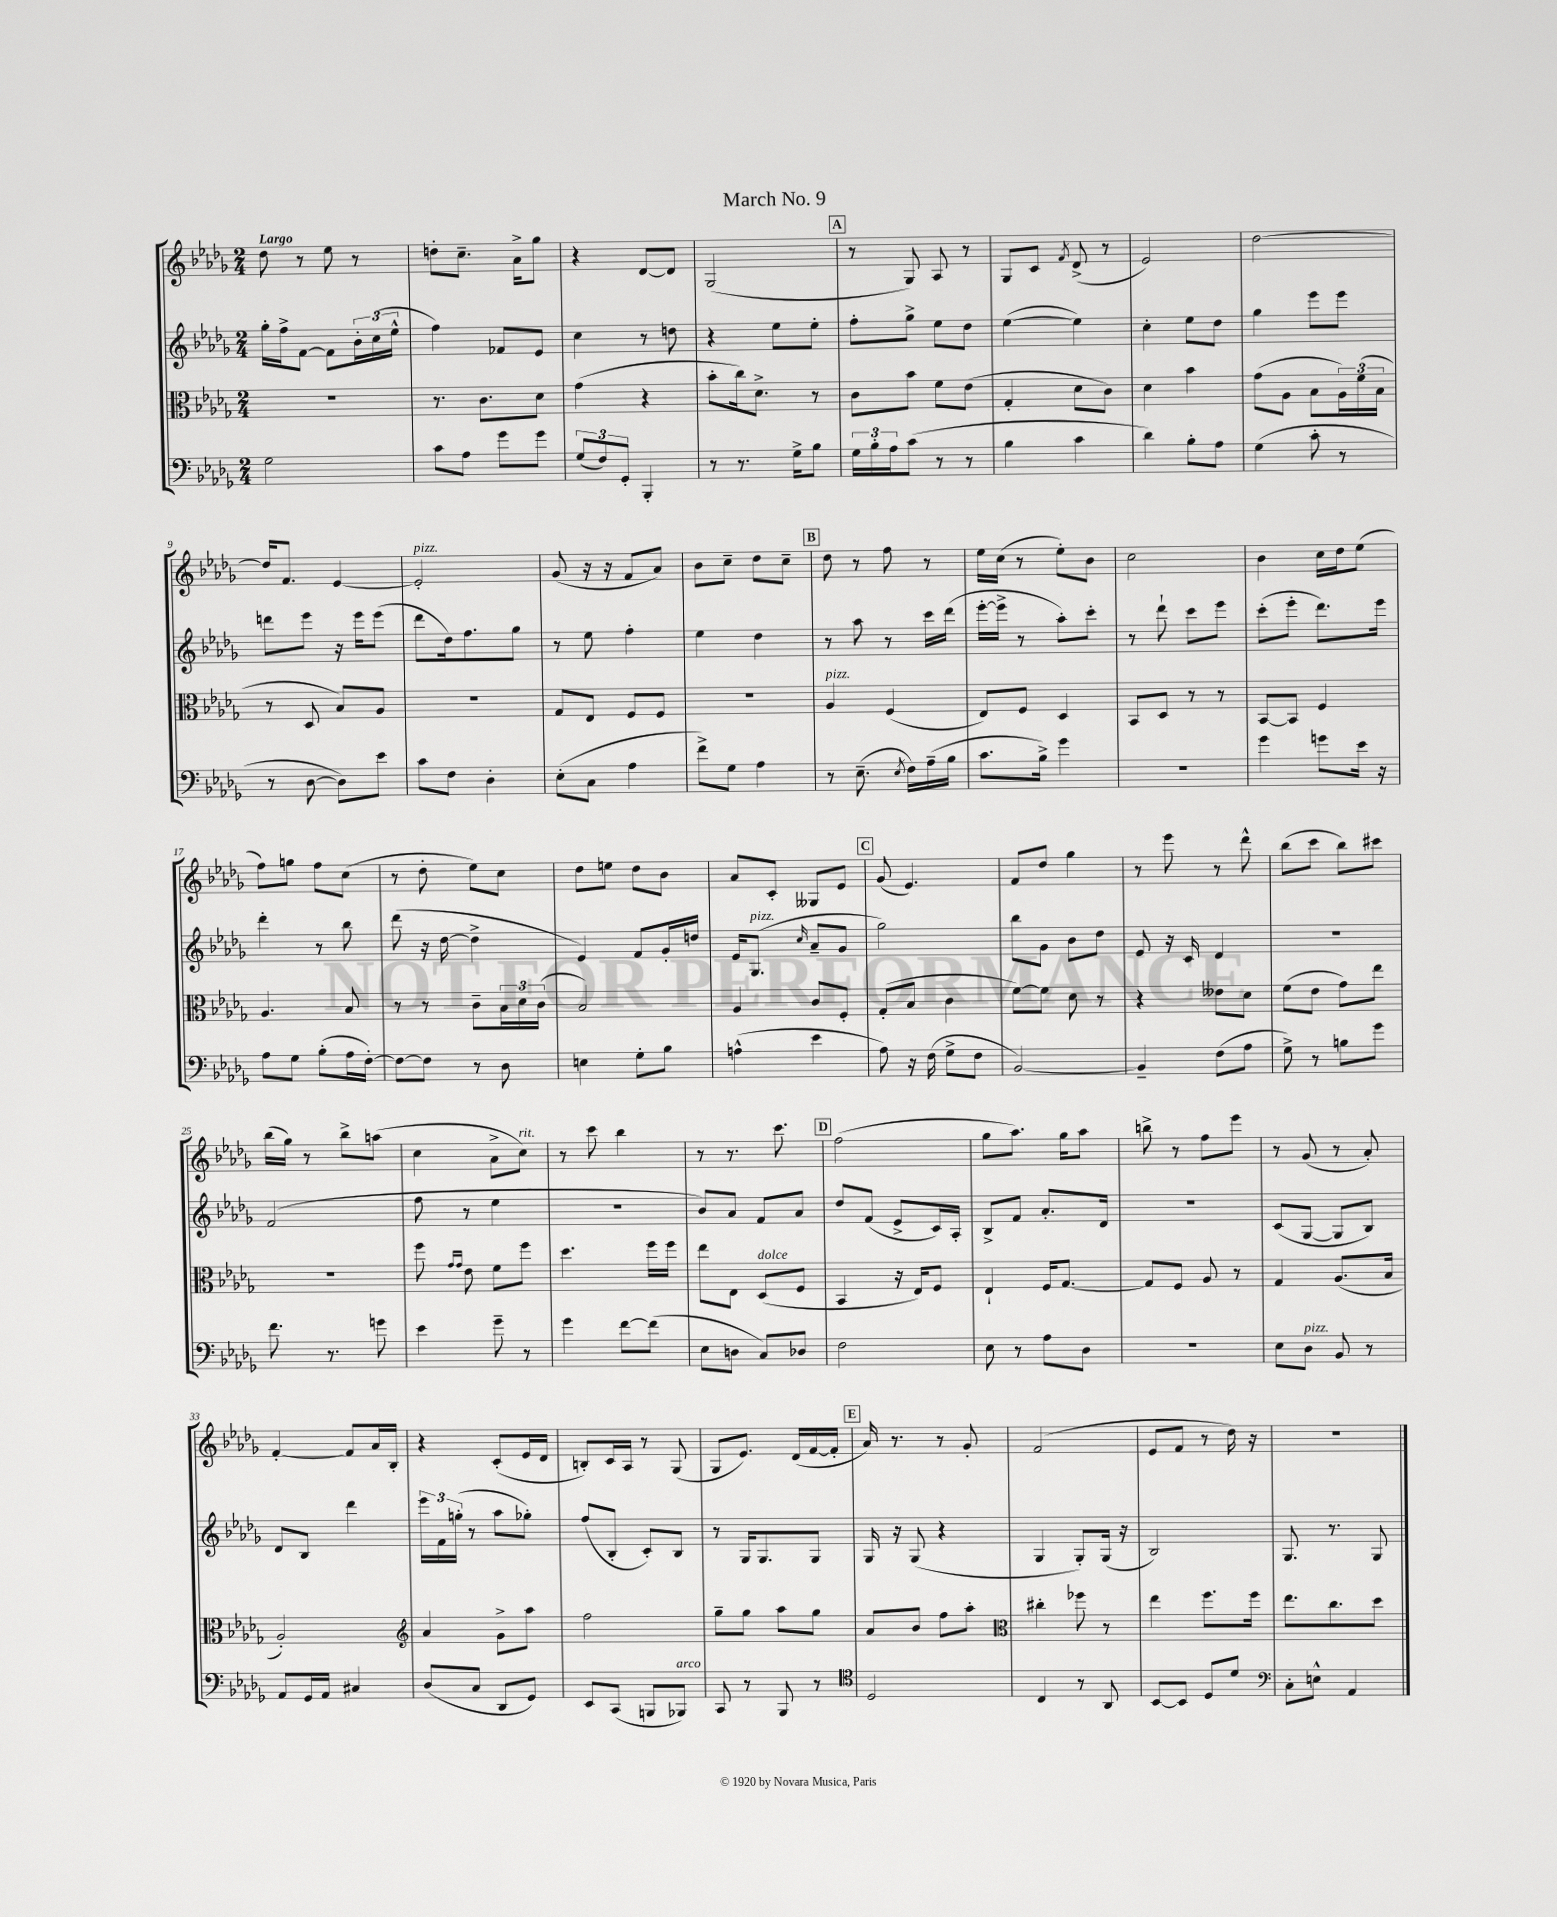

**kern	**kern	**kern	**kern
*staff4	*staff3	*staff2	*staff1
*clefF4	*clefC3	*clefG2	*clefG2
*k[b-e-a-d-g-]	*k[b-e-a-d-g-]	*k[b-e-a-d-g-]	*k[b-e-a-d-g-]
*M2/4	*M2/4	*M2/4	*M2/4
2G-	2r	16gg-'	8dd-
.	.	16ff^	.
.	.	[8f	8r
.	.	8f]	8ee-
.	.	24b-'	8r
.	.	(24cc	.
.	.	24ee-^^	.
=	=	=	=
8c	8.r	4ff)	8dd'
8A-	.	.	8.cc~
.	8.c	.	.
8g-	.	8f-	.
.	.	.	16a-^
8g-	8d-	8e-	8gg-
=	=	=	=
(12G-	(4g-	4cc	4r
12F)	.	.	.
12GG-'	.	.	.
4BBB-'	4r	8r	[8d-
.	.	8dd	8d-]
=	=	=	=
8r	8b-'	4r	(2G-
8.r	16cc)	.	.
.	8.d-^	.	.
.	.	8ee-	.
16G-^	.	.	.
8B-	8r	8ee-'	.
=	=	=	=
24G-	8c	8ff'	8r
24B-'	.	.	.
24A-	.	.	.
(8c	8b-	8gg-^	8G-)
8r	8f	8ee-	8A-
8r	(8e-	8dd-	8r
=	=	=	=
4B-	4G-'	([4ee-	8G-
.	.	.	8c
.	.	.	8qf
4c	8d-	4ee-])	(8d-^
.	8c)	.	8r
=	=	=	=
4d-)	4d-	4cc'	2e-)
8B-'	4b-	8ee-	.
8A-	.	8dd-	.
=	=	=	=
(4G-	(8g-	4gg-	[2dd-
.	8A-	.	.
8c'	8B-	8eee-	.
8r	24A-)	8eee-	.
.	(24f	.	.
.	24B-	.	.
=	=	=	=
8r	8r	8ddd	16dd-]
.	.	.	8.f
[8D-	8D-	8eee-	.
8D-])	8B-)	16r	[4e-
.	.	16eee-	.
8e-	8A-	(8eee-	.
=	=	=	=
8c	2r	8ddd-	2e-']
8F	.	16dd-)	.
.	.	8.ff	.
4D-'	.	.	.
.	.	8gg-	.
=	=	=	=
(8E-'	8G-	8r	(8g-
8C	8E-	8ee-	16r
.	.	.	16r
4A-	8F	4ff'	8f
.	8F	.	8a-)
=	=	=	=
8f^)	2r	4ee-	8b-
8G-	.	.	8cc~
4A-	.	4dd-	8dd-
.	.	.	8cc~
=	=	=	=
8r	4A-	8r	8dd-
(8.E-~	.	8aa-	8r
.	(4F	8r	8ff
8qE-	.	.	.
16F)	.	.	.
(16A-~	.	16ccc	8r
16B-	.	(16ddd-	.
=	=	=	=
8.c	8E-)	[16eee-'	16ee-
.	.	16eee-^]	(16cc
.	8F	8r	8r
16B-^)	.	.	.
4g-	4D-	8aa-')	8ee-')
.	.	8ccc'	8b-
=	=	=	=
2r	8BB-	8r	2cc
.	8D-	8ddd-`	.
.	8r	8ccc	.
.	8r	8eee-	.
=	=	=	=
4g-	[8BB-	(8ccc'	4b-
.	8BB-]	8eee-'	.
8g	4F	8.ddd-)	16cc
.	.	.	16dd-
16e-	.	.	(8ee-
16r	.	16eee-	.
=	=	=	=
8A-	4.A-	4ddd-'	8ff)
8G-	.	.	8gg
(8B-'	.	8r	8ff
16A-	8B-	8bb-	(8cc
[16F')	.	.	.
=	=	=	=
8F_	8r	(8ddd-	8r
8F]	8r	16r	8dd-'
.	.	[16dd-	.
8r	8c~	4dd-^]	8ee-)
8D-	24B-	.	8cc
.	24d-	.	.
.	(24c	.	.
=	=	=	=
4E	2B-)	4e-)	8dd-
.	.	.	8ee
8G-'	.	8f	8dd-
8B-	.	16g-'	8b-
.	.	16dd	.
=	=	=	=
(4A^^	4A-	16e-	8a-
.	.	(8.G-	.
.	.	.	8c'
.	.	16qqcc	.
4e-	8c	8a-~	8G--
.	8F'	8g-	8e-
=	=	=	=
8A-)	(8G-'	2gg-)	(8g-
16r	8B-	.	4.e-)
(16F	.	.	.
8G-^	4c	.	.
8F	.	.	.
=	=	=	=
[2BB-)	[8f)	8bb-	8f
.	8f]	8g-	8dd-
.	8d-	8b-	4gg-
.	8r	8dd-	.
=	=	=	=
4BB-~]	4r	8e-	8r
.	.	16r	8eee-
.	.	16c	.
(8F	8e--	4d-	8r
8A-	8d-	.	8ddd-^^
=	=	=	=
8G-^)	(8f	2r	(8bb-
8r	8e-	.	8ccc
8B	8g-)	.	8bb-)
8g-	8ee-	.	8ccc#
=	=	=	=
8.f	2r	(2f	(16bb-
.	.	.	16gg-)
.	.	.	8r
8.r	.	.	.
.	.	.	8bb-^
8g	.	.	(8aa
=	=	=	=
4e-	8ff	8ff	4cc
.	16qqg-	.	.
.	16qqg-	.	.
.	8e-	8r	.
8g-~	8f	4ee-	8a-^
8r	8ff	.	8cc)
=	=	=	=
4g-	4.dd-	2r	8r
.	.	.	8ccc
[8f	.	.	4bb-
(8f]	16ff	.	.
.	16ff	.	.
=	=	=	=
8E-	8ee-	8b-)	8r
8D	8E-	8a-	8.r
8C)	(8D-	8f	.
.	.	.	8.ccc
8D-	8F	8a-	.
=	=	=	=
2F	4BB-	8dd-	(2ff
.	.	(8f	.
.	16r	8e-^	.
.	16E-)	.	.
.	8F	16c)	.
.	.	16A-'	.
=	=	=	=
8E-	4E-`	8B-^	8gg-
8r	.	8f	8.aa-)
8A-	16F	8.a-'	.
.	[8.G-	.	16gg-
8D-	.	.	8aa-
.	.	16d-	.
=	=	=	=
2r	8G-]	2r	8bb^
.	8F	.	8r
.	8A-	.	8ff
.	8r	.	8eee-
=	=	=	=
8E-	4G-	(8c	8r
8D-	.	[8G-	(8g-
8BB-	(8.A-	8G-]	8r
8r	.	8B-)	8a-')
.	16B-	.	.
=	=	=	=
8AA-	2A-')	8d-	[4f'
16GG-	.	8B-	.
16AA-	.	.	.
4C#	.	4ddd-	8f]
.	.	.	16a-
.	.	.	16B-'
=	=	=	=
*	*clefG2	*	*
(8D-	4a-	24eee-	4r
.	.	24f	.
.	.	(24gg'	.
8C	.	8r	.
8DD-	8g-^	8aa-	(8c'
8GG-)	8aa-	8gg-')	16e-
.	.	.	16d-
=	=	=	=
8EE-	2ff	(8ff	8B')
(8CC	.	8B-'	16c
.	.	.	16A-
8BBB	.	8c')	8r
8BBB-)	.	8B-	(8G-
=	=	=	=
8CC	8gg-~	8r	8G-
8r	8gg-	16G-	8.e-)
.	.	8.G-	.
8BBB-	8aa-	.	.
.	.	.	(16d-
8r	8gg-	8G-	[16f
.	.	.	16f']
=	=	=	=
*clefC4	*	*	*
2D-	8a-	16G-	16a-)
.	.	16r	8.r
.	8b-	(8G-	.
.	8ff	4r	8r
.	8aa-'	.	8g-'
=	=	=	=
*	*clefC3	*	*
4C	4cc#'	4G-	(2f
8r	8ff-	8G-')	.
8AA-	8r	(16G-	.
.	.	16r	.
=	=	=	=
[8BB-	4ee-	2B-)	8e-
8BB-]	.	.	8f
8D-	8.ff	.	8r
8d-	.	.	16dd-)
.	16ff	.	16r
=	=	=	=
*clefF4	*	*	*
8C'	8.ee-	8.G-	2r
8E^^	.	.	.
.	8.cc	8.r	.
4AA-	.	.	.
.	8dd-	8G-	.
==	==	==	==
*-	*-	*-	*-
